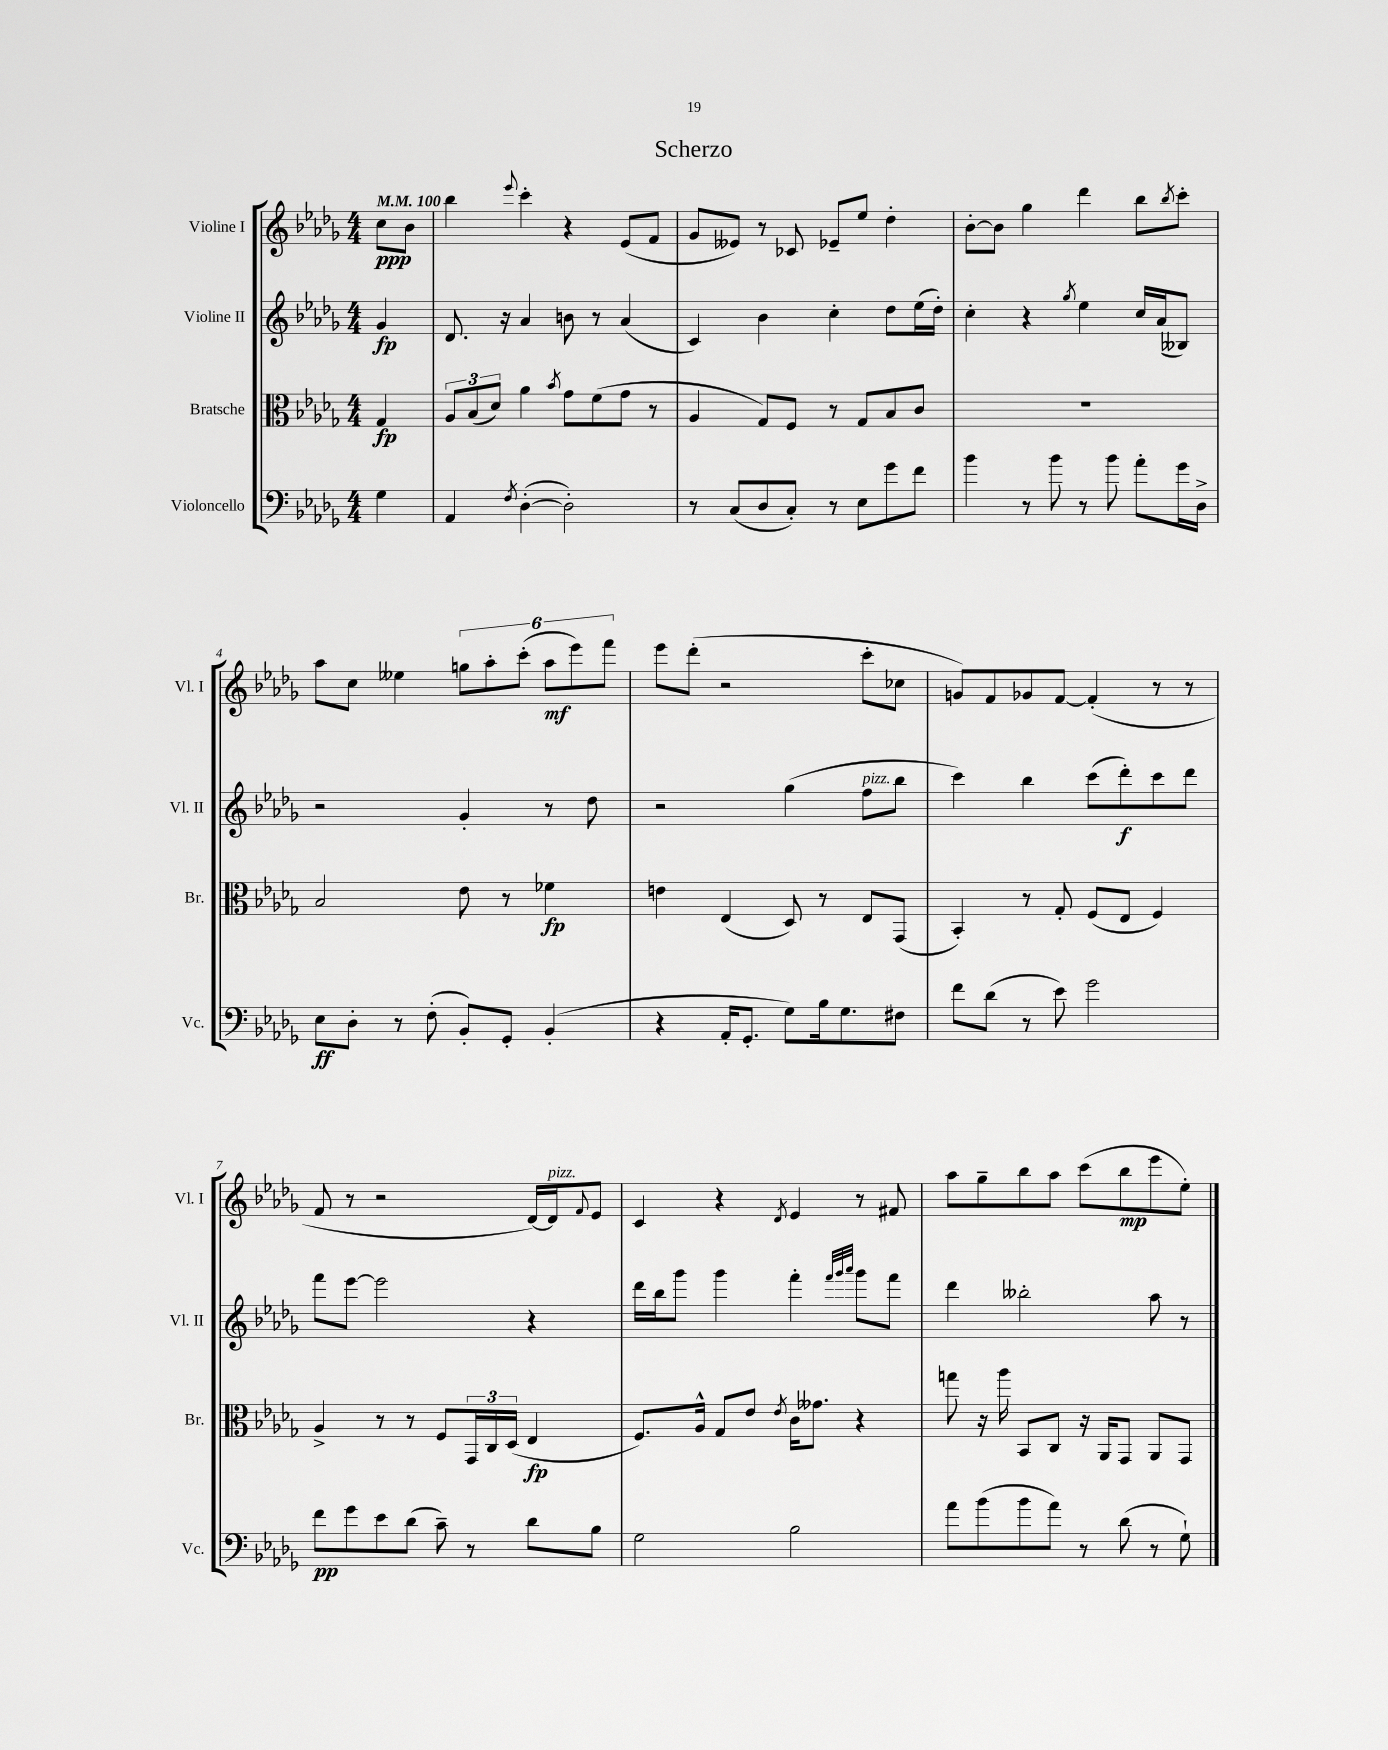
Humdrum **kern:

**kern	**kern	**kern	**kern
*staff4	*staff3	*staff2	*staff1
*clefF4	*clefC3	*clefG2	*clefG2
*k[b-e-a-d-g-]	*k[b-e-a-d-g-]	*k[b-e-a-d-g-]	*k[b-e-a-d-g-]
*M4/4	*M4/4	*M4/4	*M4/4
*MM100	*MM100	*MM100	*MM100
4G-	4G-	4g-	8cc
.	.	.	8b-
=	=	=	=
4AA-	12A-	8.d-	4bb-
.	(12B-	.	.
.	12d-)	.	.
.	.	16r	.
8qF	.	.	8qqeee-
([4D-'	4a-	4a-	4ccc'
.	8qb-	.	.
2D-'])	8g-	8b	4r
.	(8f	8r	.
.	8g-	(4a-	(8e-
.	8r	.	8f
=	=	=	=
8r	4A-	4c)	8g-
(8C	.	.	8e--)
8D-	8G-)	4b-	8r
8C')	8F	.	8c-
8r	8r	4cc'	8e-~
8E-	8G-	.	8ee-
8g-	8B-	8dd-	4dd-'
8f	8c	(16ee-	.
.	.	16dd-')	.
=	=	=	=
4b-	1r	4cc'	[8b-'
.	.	.	8b-]
8r	.	4r	4gg-
8b-	.	.	.
.	.	8qgg-	.
8r	.	4ee-	4ddd-
8b-	.	.	.
8a-'	.	16cc	8bb-
.	.	(16a-	.
.	.	.	8qbb-
16g-	.	8B--)	8ccc'
16D-^	.	.	.
=	=	=	=
8E-	2B-	2r	8aa-
8D-'	.	.	8cc
8r	.	.	4ee--
(8F'	.	.	.
8BB-')	8e-	4g-'	12gg
.	.	.	12aa-'
8GG-'	8r	.	.
.	.	.	(12ccc'
(4BB-'	4f-	8r	12aa-
.	.	.	12eee-)
.	.	8dd-	.
.	.	.	12fff
=	=	=	=
4r	4e	2r	8eee-
.	.	.	(8ddd-'
16AA-'	(4E-	.	2r
8.GG-'	.	.	.
8G-)	8D-)	(4gg-	.
16B-	8r	.	.
8.G-	.	.	.
.	8E-	8ff	8ccc'
8F#	(8GG-	8bb-	8cc-
=	=	=	=
8f	4BB-')	4ccc)	8g)
(8d-	.	.	8f
8r	8r	4bb-	8g-
8e-)	8G-'	.	[8f
2g-	(8F	(8ccc	(4f']
.	8E-	8ddd-')	.
.	4F)	8ccc	8r
.	.	8ddd-	8r
=	=	=	=
8f	4A-^	8fff	8f
8g-	.	[8eee-	8r
8e-	8r	2eee-]	2r
(8d-	8r	.	.
8c~)	8F	.	.
8r	24GG-	.	.
.	24C	.	.
.	(24D-	.	.
8d-	4E-	4r	[16d-)
.	.	.	16d-]
.	.	.	8qqf
8B-	.	.	8e-
=	=	=	=
2G-	8.F)	16ddd-	4c
.	.	16bb-	.
.	.	8ggg-	.
.	16A-^^	.	.
.	8G-	4ggg-	4r
.	8e-	.	.
.	8qe-	.	8qd-
2B-	16c	4fff'	4e-
.	8.g--	.	.
.	.	32qqfff	.
.	.	32qqggg-	.
.	.	32qqaaa-	.
.	4r	8ggg-	8r
.	.	8fff	8f#
=	=	=	=
8a-	8gg	4ddd-	8aa-
(8b-	16r	.	8gg-~
.	16aa-	.	.
8b-	8BB-	2bb--'	8bb-
8a-)	8C	.	8aa-
8r	16r	.	(8ccc
.	16AA-	.	.
(8d-	8GG-	.	8bb-
8r	8AA-	8aa-	8eee-
8G-`)	8GG-	8r	8ee-')
==	==	==	==
*-	*-	*-	*-
